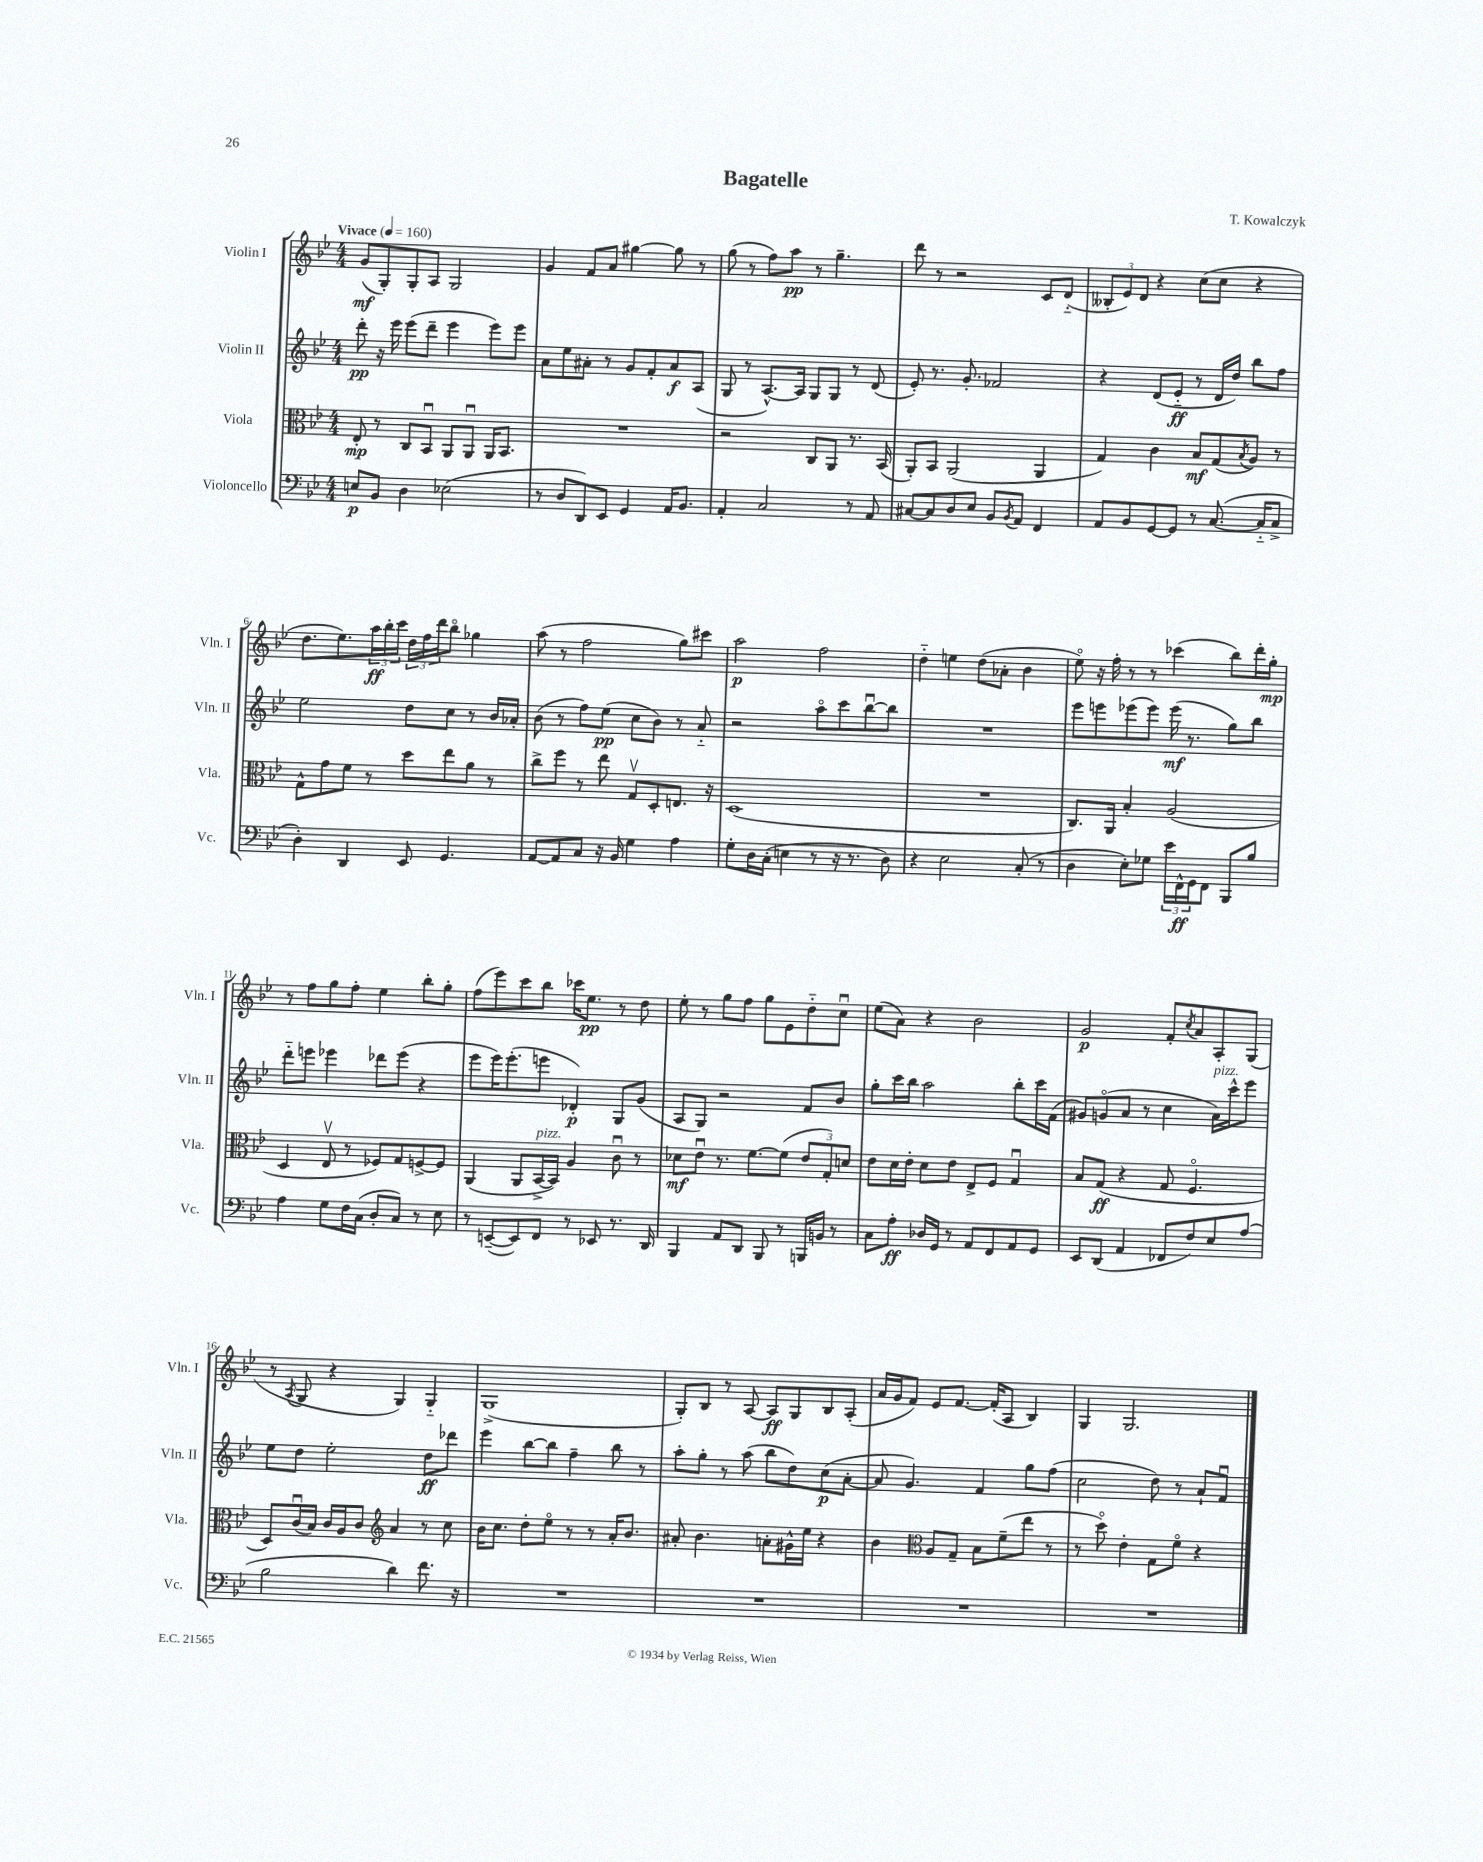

**kern	**dynam	**kern	**dynam	**kern	**dynam	**kern	**dynam
*part4	*part4	*part3	*part3	*part2	*part2	*part1	*part1
*staff4	*staff4	*staff3	*staff3	*staff2	*staff2	*staff1	*staff1
*I"Violoncello	*	*I"Viola	*	*I"Violin II	*	*I"Violin I	*
*I'Vc.	*	*I'Vla.	*	*I'Vln. II	*	*I'Vln. I	*
*clefF4	*	*clefC3	*	*clefG2	*	*clefG2	*
*k[b-e-]	*	*k[b-e-]	*	*k[b-e-]	*	*k[b-e-]	*
*M4/4	*	*M4/4	*	*M4/4	*	*M4/4	*
*MM160	*	*MM160	*	*MM160	*	*MM160	*
=1	=1	=1	=1	=1	=1	=1	=1
!	!	!	!	!	!	!LO:TX:a:B:t=Vivace	!
8En/L	p	8E-'/	mp	8ddd'\	pp	(8g/L	mf
8BB-/J	.	8r	.	16r	.	8G'/)	.
.	.	.	.	16eee-\	.	.	.
4D\	.	8C/L	.	(8eee-\L	.	8G'/	.
.	.	8BB-u/J	.	8ddd~\J	.	8A/J	.
(2E-X\	.	8AA/L	.	4eee-\	.	2G/	.
.	.	8AAu/J	.	.	.	.	.
.	.	16AA/KL	.	8eee-\L)	.	.	.
.	.	8.BB-/J	.	.	.	.	.
.	.	.	.	8eee-\J	.	.	.
=2	=2	=2	=2	=2	=2	=2	=2
8r	.	1r	.	8a\L	.	4g/	.
8D/L	.	.	.	8ee-\	.	.	.
8DD/)	.	.	.	8a#X'\J	.	8f/L	.
8EE-/J	.	.	.	8r	.	8a/J	.
4GG/	.	.	.	8g/L	.	[4gg#X\	.
.	.	.	.	8f'/	.	.	.
16AA/KL	.	.	.	8a#/	f	8gg#\]	.
8.BB-/J	.	.	.	.	.	.	.
.	.	.	.	(8A/J	.	8r	.
=3	=3	=3	=3	=3	=3	=3	=3
4AA'/	.	2r	.	8G/	.	(8gg\	.
.	.	.	.	8r	.	8r	.
2C/	.	.	.	[8.A^^/L)	.	8ff\L)	.
.	.	.	.	.	.	8aa\J	pp
.	.	.	.	16A/Jk]	.	.	.
.	.	8C/L	.	8G/L	.	8r	.
.	.	8AA/J	.	8G/J	.	4.gg~\	.
8r	.	8.r	.	8r	.	.	.
8AA/	.	.	.	(8d/	.	.	.
.	.	(16BB-/	.	.	.	.	.
=4	=4	=4	=4	=4	=4	=4	=4
[8C#X/L	.	8AA'/L)	.	8e-'/)	.	8ddd\	.
8C#/]	.	8BB-/J	.	8.r	.	8r	.
8D/	.	(2AA/	.	.	.	2r	.
.	.	.	.	8.g'/	.	.	.
8E-/J	.	.	.	.	.	.	.
8BB-/L	.	.	.	2f-X/	.	.	.
8qBB-/	.	.	.	.	.	.	.
8AA/J	.	.	.	.	.	.	.
4FF/	.	4AA/	.	.	.	8c/L	.
.	.	.	.	.	.	(8d/J	.
=5	=5	=5	=5	=5	=5	=5	=5
8AA/L	.	4G/)	.	4r	.	12B--X'/L	.
.	.	.	.	.	.	12e-/)	.
8BB-/	.	.	.	.	.	.	.
.	.	.	.	.	.	12d/J	.
[8GG/	.	4c\	.	(8d/L	.	4r	.
8GG/J]	.	.	.	8e-/J	ff	.	.
8r	.	8B-/L	mf	8r	.	(8cc\L	.
([8.C/	.	(8G/	.	16d/LL	.	8cc\J	.
.	.	.	.	16dd/JJ)	.	.	.
.	.	8qB-/	.	.	.	.	.
.	.	8A/J)	.	8bb-\L	.	4r	.
16C/KL]	.	.	.	.	.	.	.
8C^/J	.	8r	.	8ff\J	.	.	.
!!LO:LB:g=z
=6	=6	=6	=6	=6	=6	=6	=6
4D'\)	.	8G^^\L	.	2ee-\	.	8.dd\L	.
.	.	8g\	.	.	.	.	.
.	.	.	.	.	.	8.ee-\)	.
4DD/	.	8f\J	.	.	.	.	.
.	.	8r	.	.	.	24aa\L	ff
.	.	.	.	.	.	24bb-'\	.
.	.	.	.	.	.	24ccc\JJ	.
8EE-/	.	8dd\L	.	8dd\L	.	24dd\LL	.
.	.	.	.	.	.	24ff\	.
.	.	.	.	.	.	24ddd\J	.
4.GG/	.	8ee-\	.	8cc\J	.	8bb-\J	.
.	.	8a\J	.	8r	.	4gg-X\	.
.	.	8r	.	16b-/LL	.	.	.
.	.	.	.	16a-X'/JJ	.	.	.
=7	=7	=7	=7	=7	=7	=7	=7
[8AA/L	.	8cc^\L	.	(8b-\	.	(8aa\	.
8AA/]	.	8ff\J	.	8r	.	8r	.
8C/J	.	8r	.	8ff\L)	.	2ff\	.
16r	.	8ee-\	.	(8ee-\J	pp	.	.
16BB-/	.	.	.	.	.	.	.
4G\	.	8Gv/L	.	8cc\L	.	.	.
.	.	8D'/	.	8b-\J)	.	.	.
4A\	.	8.En/J	.	8r	.	8gg\L)	.
.	.	.	.	8a/	.	8ccc#X\J	.
.	.	16r	.	.	.	.	.
=8	=8	=8	=8	=8	=8	=8	=8
8G'\L	.	(1D	.	2r	.	2aa\	p
16D\L	.	.	.	.	.	.	.
(16C'\JJ	.	.	.	.	.	.	.
4En\	.	.	.	.	.	.	.
8r	.	.	.	8aa\L	.	2ff\	.
16r	.	.	.	8ccc\	.	.	.
8.r	.	.	.	.	.	.	.
.	.	.	.	[8bb-u\	.	.	.
8D\)	.	.	.	8bb-\J]	.	.	.
=9	=9	=9	=9	=9	=9	=9	=9
4r	.	1r	.	1r	.	4dd\	.
2E-\	.	.	.	.	.	4een\	.
.	.	.	.	.	.	(8dd\L	.
.	.	.	.	.	.	8a-X'\J	.
(8C'/	.	.	.	.	.	4b-\	.
8r	.	.	.	.	.	.	.
=10	=10	=10	=10	=10	=10	=10	=10
4D\	.	8.C/L)	.	8eee-\L	.	8ee-\)	.
.	.	.	.	8eeen\	.	16r	.
.	.	16AA/Jk	.	.	.	16ff'\	.
8E-'\L)	.	4B-'/	.	(8eee-X\	.	8r	.
8G-X\J	.	.	.	8eee-\J)	.	8r	.
24e-\LL	.	(2A/	.	(16eee-\	mf	(4ccc-X\	.
24FF^^\	ff	.	.	.	.	.	.
.	.	.	.	8.r	.	.	.
24GG\J	.	.	.	.	.	.	.
8FF\J	.	.	.	.	.	.	.
8BBB-/L	.	.	.	8gg\L)	.	8bb-\L)	.
8B-/J	.	.	.	8bb-\J	.	16ddd'\L	.
.	.	.	.	.	.	16gg'\JJ	mp
!!LO:LB:g=z
=11	=11	=11	=11	=11	=11	=11	=11
4A\	.	4D/	.	8ddd\L	.	8r	.
.	.	.	.	8eeen\J	.	8ff\L	.
8G\L	.	8E-v/	.	4eee-X\	.	8gg\	.
16F\L	.	8r	.	.	.	8ff'\J	.
(16C\JJ	.	.	.	.	.	.	.
8D'/L	.	8F-X/L)	.	8ddd-X\L	.	4ee-\	.
8C/J)	.	8G/	.	(8eee-\J	.	.	.
8r	.	[8Fn^/	.	4r	.	8bb-'\L	.
8E-\	.	8F/J]	.	.	.	8gg'\J	.
=12	=12	=12	=12	=12	=12	=12	=12
8r	.	(4AA/	.	8eee-\L	.	(8ff\L	.
([8EEn~/L	.	.	.	16eee-\K)	.	8eee-\)	.
.	.	.	.	(8.eee-'\	.	.	.
8EE/])	.	8AA/L	.	.	.	8ccc\	.
!	!	!LO:TX:a:i:t=pizz.	!	!	!	!	!
8FF/J	.	[16BB-^/L	.	8eeen\J	.	8bb-\J	.
.	.	16BB-/JJ])	.	.	.	.	.
8r	.	4A/	.	4d-X'/)	p	16ccc-X\KL	.
.	.	.	.	.	.	8.ee-\J	pp
8EE-X/	.	.	.	.	.	.	.
8.r	.	8cu\	.	8G/L	.	8r	.
.	.	8r	.	(8g/J	.	8dd\	.
16DD/	.	.	.	.	.	.	.
=13	=13	=13	=13	=13	=13	=13	=13
4BBB-/	.	8d-X\L	mf	8A/L	.	8ee-'\	.
.	.	8e-u\J	.	8G/J)	.	8r	.
8AA/L	.	8.r	.	2r	.	8gg\L	.
8DD/J	.	.	.	.	.	8ff\J	.
.	.	[8.f\L	.	.	.	.	.
8BBB-/	.	.	.	.	.	8gg\L	.
8r	.	(8f\J]	.	.	.	8e-\	.
16BBBn/LL	.	12e-/L	.	8f/L	.	8dd\	.
16BBn/JJ	.	.	.	.	.	.	.
.	.	12G'/)	.	.	.	.	.
8r	.	.	.	8b-/J	.	8ccu\J	.
.	.	12dn/J	.	.	.	.	.
=14	=14	=14	=14	=14	=14	=14	=14
8C\L	.	8e-\L	.	8gg'\L	.	(8ee-\L	.
8A'\J	ff	16d\L	.	16ccc\L	.	8a\J)	.
.	.	16e-'\JJ	.	16bb-\JJ	.	.	.
16D-X/LL	.	8d\L	.	2aa\	.	4r	.
16GG/JJ	.	.	.	.	.	.	.
8r	.	8e-\J	.	.	.	.	.
8AA/L	.	8E-^/L	.	.	.	2b-\	.
8FF/	.	8F/J	.	.	.	.	.
8AA/	.	4Gu/	.	8bb-'\L	.	.	.
8GG/J	.	.	.	16ccc\L	.	.	.
.	.	.	.	(16f\JJ	.	.	.
=15	=15	=15	=15	=15	=15	=15	=15
8EE-/L	.	8B-/L	.	8g#X/L)	.	2g/	p
(8DD/J	.	(8G/J	ff	(8gn/	.	.	.
4AA/	.	4r	.	8a/J	.	.	.
.	.	.	.	8r	.	.	.
8FF-X/L	.	8G/	.	4cc\	.	8f'/L	.
.	.	.	.	.	.	8qcc/	.
8F/)	.	4.F/	.	.	.	8a/	.
!	!	!	!	!LO:TX:a:i:t=pizz.	!	!	!
8E-/	.	.	.	16a\LL)	.	8A'/	.
.	.	.	.	16ccc^^\J	.	.	.
(8A/J	.	.	.	8eee-\J	.	(8G/J	.
!!LO:LB:g=z
=16	=16	=16	=16	=16	=16	=16	=16
2B-\	.	8D/L)	.	8ee-\L	.	8r	.
.	.	.	.	.	.	8qA/	.
.	.	(16cu/L	.	8dd\J	.	8G/	.
.	.	16B-/JJ)	.	.	.	.	.
.	.	16c/LL	.	2ee-'\	.	4r	.
.	.	16A/J	.	.	.	.	.
.	.	8c/J	.	.	.	.	.
*	*	*clefG2	*	*	*	*	*
4d\)	.	4a/	.	.	.	4G/)	.
8.f\	.	8r	.	8dd\L	ff	4G/	.
.	.	8cc\	.	8ddd-X\J	.	.	.
16r	.	.	.	.	.	.	.
=17	=17	=17	=17	=17	=17	=17	=17
1r	.	16b-\KL	.	4eee-\	.	(1G^	.
.	.	8.cc\J	.	.	.	.	.
.	.	8dd'\L	.	[8bb-\L	.	.	.
.	.	8ee-\J	.	8bb-\J]	.	.	.
.	.	8r	.	4ff~\	.	.	.
.	.	8r	.	.	.	.	.
.	.	16a'/KL	.	8bb-\	.	.	.
.	.	8.b-/J	.	.	.	.	.
.	.	.	.	8r	.	.	.
=18	=18	=18	=18	=18	=18	=18	=18
1r	.	8a#X'/	.	8aa'\L	.	8G'/L)	.
.	.	4.b-\	.	8gg'\J	.	8B-/J	.
.	.	.	.	8r	.	8r	.
.	.	.	.	(8aa\	.	[8A/	.
.	.	8an'\L	.	8bb-\L	.	8A/L]	ff
.	.	16g#X^^\L	.	8dd\)	.	8G/	.
.	.	16ee-\JJ	.	.	.	.	.
.	.	4r	.	(8cc\	p	8B-/	.
.	.	.	.	[8a'\J	.	(8A'/J	.
=19	=19	=19	=19	=19	=19	=19	=19
1r	.	4b-\	.	8a/]	.	16a/LL	.
.	.	.	.	.	.	16g/J	.
.	.	.	.	4.g/)	.	8f/J)	.
*	*	*clefC3	*	*	*	*	*
.	.	8A/L	.	.	.	8e-/L	.
.	.	8G~/J	.	.	.	[8.f/J	.
.	.	8B-\L	.	4f/	.	.	.
.	.	.	.	.	.	(16f'/KL]	.
.	.	(8f~\	.	.	.	8A/J	.
.	.	8ee-\J	.	8gg\L	.	4B-/)	.
.	.	8r	.	(8ff\J	.	.	.
=20	=20	=20	=20	=20	=20	=20	=20
1r	.	8r	.	2cc\	.	4G/	.
.	.	8dd\)	.	.	.	.	.
.	.	4e-'\	.	.	.	2.G/	.
.	.	8G\L	.	8dd\)	.	.	.
.	.	8f\J	.	8r	.	.	.
.	.	4r	.	8a`/L	.	.	.
.	.	.	.	8fu/J	.	.	.
==	==	==	==	==	==	==	==
*-	*-	*-	*-	*-	*-	*-	*-
